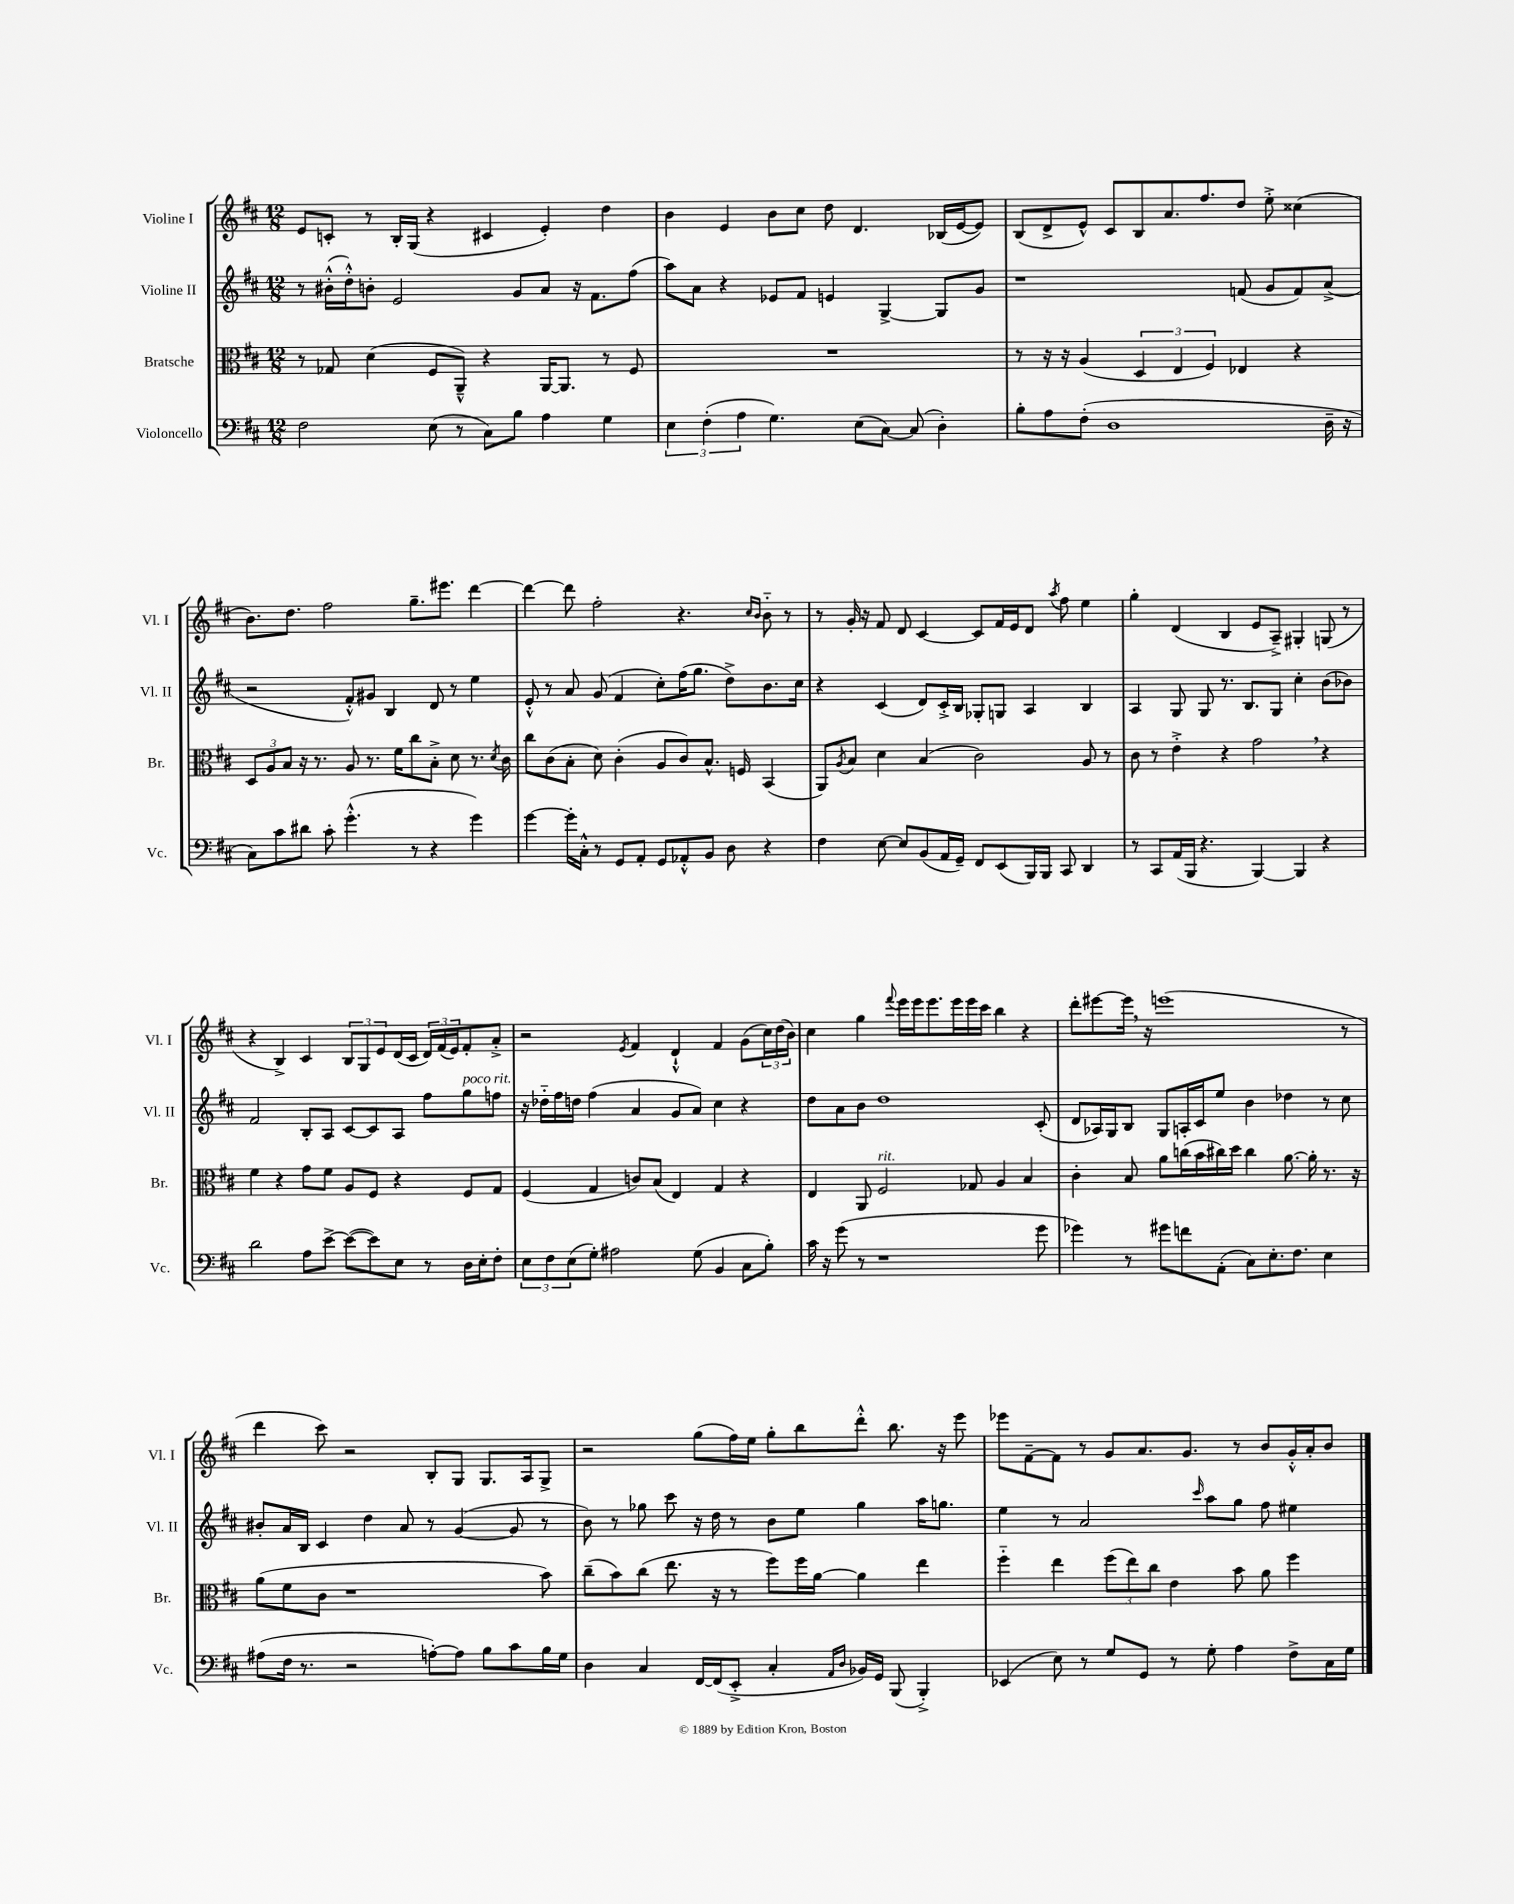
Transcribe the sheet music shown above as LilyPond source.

<<
\new StaffGroup <<
\new Staff = "s0" \with { instrumentName = "Violine I" shortInstrumentName = "Vl. I" } {
    \clef treble \key d \major \numericTimeSignature \time 12/8
    e'8 c'8-. r8 b16-. g16( r4 cis'4 e'4-.) d''4 |
    b'4 e'4 b'8 cis''8 d''8 d'4. bes16( e'16~ e'8) |
    b8( d'8-> e'8-^) cis'8 b8 a'8. fis''8. d''8 e''8-.-> cisis''4( |
    b'8.) d''8. fis''2 g''8.-- eis'''8. d'''4~ |
    d'''4~ d'''8 fis''2-. r4. \grace { cis''16 b'16 } b'8-_ r8 |
    r8 g'16-. r16 fis'8 d'8 cis'4~ cis'8 fis'16 e'16 d'8 \acciaccatura { a''8 } fis''8 e''4 |
    g''4-. d'4( b4 e'8 a8--->) gis4-. g8( r8 |
    r4 b4->) cis'4 \tuplet 3/2 { b8 g8 e'8 } d'16( cis'16 \tuplet 3/2 { d'16) fis'16( e'16) } fis'8-. a'8-.-> |
    r2 \acciaccatura { e'8 } fis'4 d'4-!-^ fis'4 g'8( \tuplet 3/2 { cis''16) d''16( b'16) } |
    cis''4 g''4 \appoggiatura { fis'''8 } e'''16 e'''16 e'''8. e'''16 e'''16 cis'''16 b''4 r4 |
    d'''8-. eis'''8~ eis'''16 \breathe r16 e'''1( r8 |
    d'''4 cis'''8) r2 b8-. g8 g8. a16 g8-> |
    r2 g''8( fis''16) e''16 g''8-. b''8 d'''8-.-^ b''8. r16 e'''8 |
    ees'''8 fis'8~-- fis'8 r8 g'8 a'8. g'8. r8 b'8 g'16-.-^ a'16-. b'8 \bar "|." |
}
\new Staff = "s1" \with { instrumentName = "Violine II" shortInstrumentName = "Vl. II" } {
    \clef treble \key d \major \numericTimeSignature \time 12/8
    r8 bis'16-.-^( d''16-.-^) b'8-. e'2 g'8 a'8 r16 fis'8. fis''8( |
    a''8) a'8 r4 ees'8 fis'8 e'4 g4~-> g8 g'8 |
    r1 f'8( g'8 f'8) a'8->( |
    r2 fis'8-.-^) gis'8 b4 d'8 r8 e''4 |
    e'8-.-^ r8 a'8 g'8( fis'4 cis''8-.) fis''16( g''8. d''8->) b'8. cis''16 |
    r4 cis'4( d'8) cis'16-.-> b16 ges8-. g8 a4 b4 |
    a4 g8 g8 r8. b8. g8 cis''4-. b'8( bes'8) |
    fis'2 b8-. a8 cis'8~ cis'8 a8 fis''8 g''8^\markup { \italic "poco rit." } f''8 |
    r16 des''16-_ fis''16 d''16 fis''4( a'4 g'8 a'8) cis''4 r4 |
    d''8 a'8 b'8 d''1 cis'8-.( |
    d'8 aes16) g16 b8 g8 a16-. cis'16 e''8 b'4 des''4 r8 cis''8 |
    bis'8-. a'16 b16 cis'4 d''4 a'8 r8 g'4~( g'8 r8 |
    b'8) r8 ges''8 cis'''8 r16 d''16 r8 b'8 e''8 ges''4 a''16 g''8. |
    e''4 r8 a'2 \grace { cis'''16 } a''8 g''8 fis''8 eis''4 \bar "|." |
}
\new Staff = "s2" \with { instrumentName = "Bratsche" shortInstrumentName = "Br." } {
    \clef alto \key d \major \numericTimeSignature \time 12/8
    r8 ges8 d'4( fis8 a,8---^) r4 a,16~ a,8. r8 fis8 |
    R1. |
    r8 r16 r16 a4( \tuplet 3/2 { d4 e4 fis4) } ees4 r4 |
    \tuplet 3/2 { d8 a8 b8 } r16 r8. a8 r8. fis'16 cis''8 b8-.-> d'8 r8. \acciaccatura { d'8 } cis'16 |
    cis''8 cis'8( b8-. d'8) cis'4-.( a8 cis'8) b8.-^ f16 b,4( |
    a,8) \acciaccatura { a8 } b8 d'4 b4( cis'2) a8 r8 |
    cis'8 r8 e'4-.-> r4 g'2 \breathe r4 |
    fis'4 r4 g'8 fis'8 a8 fis8 r4 fis8 g8 |
    fis4( g4 c'8) b8( e4) g4 r4 |
    e4 a,8 fis2^\markup { \italic "rit." } ges8 a4 b4 |
    cis'4-. b8 a'8 c''16( b'16 cis''16) d''16 cis''4 a'8.~ a'16-. r8. r16 |
    a'8( fis'8 cis'8 r1 b'8) |
    cis''8--( b'8) cis''8( e''8. r16 r8 fis''8) fis''16 a'16~ a'4 e''4 |
    fis''4-_ e''4 \tuplet 3/2 { fis''8( e''8) cis''8 } e'4 b'8 a'8 fis''4 \bar "|." |
}
\new Staff = "s3" \with { instrumentName = "Violoncello" shortInstrumentName = "Vc." } {
    \clef bass \key d \major \numericTimeSignature \time 12/8
    fis2 e8( r8 cis8) b8 a4 g4 |
    \tuplet 3/2 { e4 fis4-.( a4 } g4.) e8( cis8~) cis8( d4-.) |
    b8-. a8 fis8-.( d1 d16-- r16 |
    cis8) cis'8 dis'8 cis'8-. g'4.-.-^( r8 r4 g'4) |
    g'4~ g'16-. cis16-.-^ r8 g,8 a,8-. g,8 aes,8-.-^ b,8 d8 r4 |
    fis4 e8~ e8 b,8( a,16 g,16--) fis,8 e,8( b,,16) b,,16 cis,8 d,4 |
    r8 cis,8 a,16( b,,16 r4. b,,4~) b,,4 r4 |
    d'2 a8 e'8~-> e'8~( e'8) e8 r8 d16 e16-. fis8-. |
    \tuplet 3/2 { e8 fis8 e8( } g8-.) ais2 g8( b,4 cis8 b8-.) |
    cis'16 r16 g'8( r8 r1 g'8 |
    ges'4) r8 gis'8 f'8 a,8-.( cis8) e8.-. fis8. e4 |
    ais8( fis16 r8. r2 a8~-.) a8 b8 cis'8 b16 g16 |
    d4 cis4 fis,16~ fis,16( e,8-.-> cis4-. \grace { a,16 d16 } bes,16) g,16 b,,8( b,,4-.->) |
    ees,4( e8) r8 g8 g,8 r8 g8-. a4 fis8-> cis16 g16 \bar "|." |
}
>>
>>
\layout { \context { \Score \remove "Bar_number_engraver" } }
